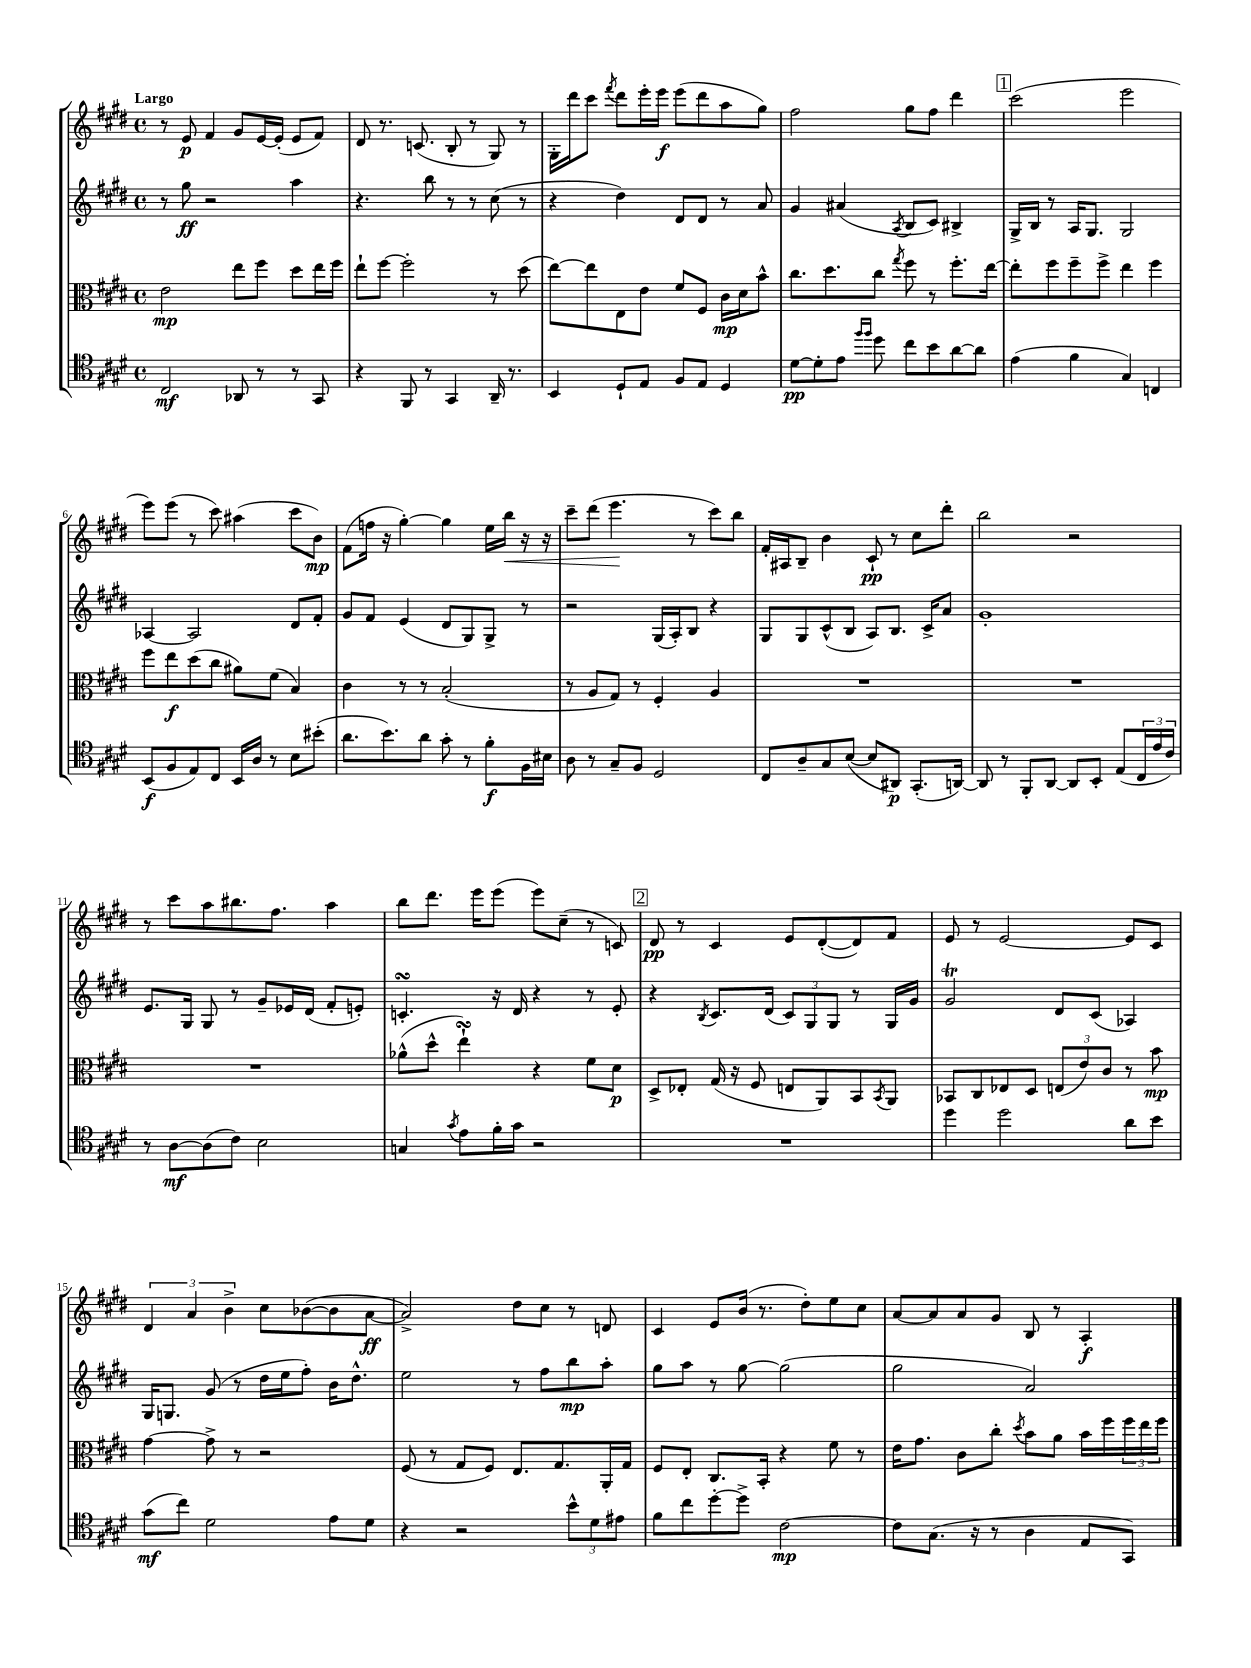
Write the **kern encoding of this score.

**kern	**dynam	**kern	**dynam	**kern	**dynam	**kern	**dynam
*part4	*part4	*part3	*part3	*part2	*part2	*part1	*part1
*staff4	*staff4	*staff3	*staff3	*staff2	*staff2	*staff1	*staff1
*clefC4	*	*clefC3	*	*clefG2	*	*clefG2	*
*k[f#c#g#d#]	*	*k[f#c#g#d#]	*	*k[f#c#g#d#]	*	*k[f#c#g#d#]	*
*M4/4	*	*M4/4	*	*M4/4	*	*M4/4	*
*met(c)	*	*met(c)	*	*met(c)	*	*met(c)	*
=1	=1	=1	=1	=1	=1	=1	=1
!	!	!	!	!	!	!LO:TX:a:B:t=Largo	!
2C#/	mf	2e\	mp	8r	.	8r	.
.	.	.	.	8gg#\	ff	8e/	p
.	.	.	.	2r	.	4f#/	.
8AA-X/	.	8ee\L	.	.	.	8g#/L	.
8r	.	8ff#\J	.	.	.	[16e/L	.
.	.	.	.	.	.	(16e'/JJ]	.
8r	.	8dd#\L	.	4aa\	.	8e/L	.
8GG#/	.	16ee\L	.	.	.	8f#/J)	.
.	.	16ff#\JJ	.	.	.	.	.
=2	=2	=2	=2	=2	=2	=2	=2
4r	.	8ee`\L	.	4.r	.	8d#/	.
.	.	[8ff#\J	.	.	.	8.r	.
8FF#/	.	2ff#'\]	.	.	.	.	.
.	.	.	.	.	.	(8.cn/	.
8r	.	.	.	8bb\	.	.	.
4GG#/	.	.	.	8r	.	8B'/	.
.	.	.	.	8r	.	8r	.
16AA~/	.	8r	.	(8cc#\	.	8G#/)	.
8.r	.	.	.	.	.	.	.
.	.	(8dd#\	.	8r	.	8r	.
=3	=3	=3	=3	=3	=3	=3	=3
4BB/	.	[8ee\L)	.	4r	.	16G#'\LL	.
.	.	.	.	.	.	16ddd#\J	.
.	.	8ee\]	.	.	.	8ccc#\J	.
.	.	.	.	.	.	8qfff#/	.
8D#`/L	.	8E\	.	4dd#\)	.	8ddd#\L	.
8E/J	.	8e\J	.	.	.	16eee'\L	.
.	.	.	.	.	.	16eee\JJ	f
8F#/L	.	8f#/L	.	8d#/L	.	(8eee\L	.
8E/J	.	8F#/J	.	8d#/J	.	8ddd#\	.
4D#/	.	16c#\LL	mp	8r	.	8aa\	.
.	.	16d#\J	.	.	.	.	.
.	.	8b^^\J	.	8a/	.	8gg#\J)	.
=4	=4	=4	=4	=4	=4	=4	=4
[8d#\L	pp	8.cc#\L	.	4g#/	.	2ff#\	.
8d#'\]	.	.	.	.	.	.	.
.	.	8.dd#\	.	.	.	.	.
8e\J	.	.	.	(4a#X/	.	.	.
16qqff#/LL	.	.	.	.	.	.	.
16qqff#/JJ	.	.	.	.	.	.	.
8dd#\	.	8cc#\J	.	.	.	.	.
.	.	8qgg#/	.	8qA/	.	.	.
8cc#\L	.	8ff#\	.	8B/L	.	8gg#\L	.
8b\	.	8r	.	8c#/J)	.	8ff#\J	.
[8a\	.	8.ff#'\L	.	4B#X^/	.	4ddd#\	.
8a\J]	.	.	.	.	.	.	.
.	.	[16ee\Jk	.	.	.	.	.
!!LO:REH:place=s1:t=1
=5	=5	=5	=5	=5	=5	=5	=5
(4e\	.	8ee'\L]	.	16G#^/LL	.	(2ccc#\	.
.	.	.	.	16B/JJ	.	.	.
.	.	8ff#\	.	8r	.	.	.
4f#\	.	8ff#~\	.	16A/KL	.	.	.
.	.	.	.	8.G#/J	.	.	.
.	.	8ff#^\J	.	.	.	.	.
4G#/)	.	4ee\	.	2G#/	.	2eee\	.
4Cn/	.	4ff#\	.	.	.	.	.
!!LO:LB:g=z
=6	=6	=6	=6	=6	=6	=6	=6
(8BB/L	f	8ff#\L	.	[4A-X/	.	8eee\L)	.
8F#/	.	8ee\	f	.	.	(8eee\J	.
8E/)	.	(8dd#\	.	2A-/]	.	8r	.
8C#/J	.	8cc#\J	.	.	.	8ccc#\)	.
16BB/LL	.	8a#X\L)	.	.	.	(4aa#X\	.
16A/JJ	.	.	.	.	.	.	.
8r	.	(8f#\J	.	.	.	.	.
8B\L	.	4B/)	.	8d#/L	.	8ccc#\L	.
(8b#X'\J	.	.	.	8f#'/J	.	8b\J)	mp
=7	=7	=7	=7	=7	=7	=7	=7
8.a\L	.	4c#\	.	8g#/L	.	(8f#\L	.
.	.	.	.	8f#/J	.	16ffn\Jk	.
8.b\)	.	.	.	.	.	16r	.
.	.	8r	.	(4e/	.	[4gg#'\)	.
8a\J	.	8r	.	.	.	.	.
8g#'\	.	(2B'/	.	8d#/L	.	4gg#\]	.
8r	.	.	.	8G#/)	.	.	.
8f#'\L	f	.	.	8G#^/J	.	16ee\LL	.
!	!	!	!	!	!	!	!LO:HP:b
.	.	.	.	.	.	16bb\JJ	<
16F#\L	.	.	.	8r	.	16r	.
16B#X\JJ	.	.	.	.	.	16r	.
=8	=8	=8	=8	=8	=8	=8	=8
8A\	.	8r	.	2r	.	8ccc#~\L	.
8r	.	8A/L	.	.	.	(8ddd#\J	.
8G#~/L	.	8G#/J)	.	.	.	4.eee\	.
8F#/J	.	8r	.	.	.	.	.
2D#/	.	4F#'/	.	(16G#/LL	.	.	.
.	.	.	.	16A'/J)	.	.	.
.	.	.	.	8B/J	.	8r	[
.	.	4A/	.	4r	.	8ccc#\L)	.
.	.	.	.	.	.	8bb\J	.
=9	=9	=9	=9	=9	=9	=9	=9
8C#/L	.	1r	.	8G#/L	.	16f#'/LL	.
.	.	.	.	.	.	16A#X/J	.
8A~/	.	.	.	8G#/	.	8B~/J	.
8G#/	.	.	.	(8c#^^/	.	4b\	.
([8B/J	.	.	.	8B/J	.	.	.
8B/L]	.	.	.	8A/L)	.	8c#`/	pp
8AA#X/J)	p	.	.	8.B/J	.	8r	.
(8.GG#'/L	.	.	.	.	.	8cc#\L	.
.	.	.	.	16c#^/KL	.	.	.
.	.	.	.	8a/J	.	8ddd#'\J	.
[16AAn/Jk)	.	.	.	.	.	.	.
=10	=10	=10	=10	=10	=10	=10	=10
8AA/]	.	1r	.	1g#'	.	2bb\	.
8r	.	.	.	.	.	.	.
8FF#'/L	.	.	.	.	.	.	.
[8AA/J	.	.	.	.	.	.	.
8AA/L]	.	.	.	.	.	2r	.
8BB'/J	.	.	.	.	.	.	.
(8E/L	.	.	.	.	.	.	.
24C#/L	.	.	.	.	.	.	.
24e/	.	.	.	.	.	.	.
24c#/JJ)	.	.	.	.	.	.	.
!!LO:LB:g=z
=11	=11	=11	=11	=11	=11	=11	=11
8r	.	1r	.	8.e/L	.	8r	.
[8A\L	mf	.	.	.	.	8ccc#\L	.
.	.	.	.	16G#/Jk	.	.	.
(8A\]	.	.	.	8G#/	.	8aa\	.
8c#\J)	.	.	.	8r	.	8.bb#X\	.
2B\	.	.	.	8g#~/L	.	.	.
.	.	.	.	.	.	8.ff#\J	.
.	.	.	.	16e-X/L	.	.	.
.	.	.	.	(16d#/JJ	.	.	.
.	.	.	.	8f#'/L	.	4aa\	.
.	.	.	.	8en'/J)	.	.	.
=12	=12	=12	=12	=12	=12	=12	=12
4Gn/	.	(8a-X^^\L	.	4.cnsSSs'/	.	8bb\L	.
.	.	8dd#^^\J	.	.	.	8.ddd#\J	.
8qg#/	.	.	.	.	.	.	.
8e\L	.	4eesSSs`\)	.	.	.	.	.
.	.	.	.	.	.	16eee\KL	.
16f#'\L	.	.	.	16r	.	(8eee\J	.
16g#\JJ	.	.	.	16d#/	.	.	.
2r	.	4r	.	4r	.	8eee\L)	.
.	.	.	.	.	.	(8cc#~\J	.
.	.	8f#\L	.	8r	.	8r	.
.	.	8d#\J	p	8e'/	.	8cn/)	.
!!LO:REH:place=s1:t=2
=13	=13	=13	=13	=13	=13	=13	=13
1r	.	8D#^/L	.	4r	.	8d#/	pp
.	.	8E-X'/J	.	.	.	8r	.
.	.	.	.	8qB/	.	.	.
.	.	(16G#/	.	8.c#/L	.	4c#/	.
.	.	16r	.	.	.	.	.
.	.	8F#/	.	.	.	.	.
.	.	.	.	(16d#/Jk	.	.	.
.	.	8En/L	.	12c#/L)	.	8e/L	.
.	.	.	.	12G#/	.	.	.
.	.	8AA/)	.	.	.	([8d#'/	.
.	.	.	.	12G#/J	.	.	.
.	.	8BB/	.	8r	.	8d#/])	.
.	.	8qBB/	.	.	.	.	.
.	.	8AA/J	.	16G#/LL	.	8f#/J	.
.	.	.	.	16g#/JJ	.	.	.
=14	=14	=14	=14	=14	=14	=14	=14
4dd#\	.	8BB-X/L	.	2g#t/	.	8e/	.
.	.	8C#/	.	.	.	8r	.
2dd#\	.	8E-X/	.	.	.	[2e/	.
.	.	8D#/J	.	.	.	.	.
.	.	(12En/L	.	8d#/L	.	.	.
.	.	12e/)	.	.	.	.	.
.	.	.	.	(8c#/J	.	.	.
.	.	12c#/J	.	.	.	.	.
8a\L	.	8r	.	4A-X/)	.	8e/L]	.
8b\J	.	8b\	mp	.	.	8c#/J	.
!!LO:LB:g=z
=15	=15	=15	=15	=15	=15	=15	=15
(8g#\L	mf	[4g#\	.	16G#/KL	.	6d#/	.
.	.	.	.	8.Gn/J	.	.	.
8cc#\J)	.	.	.	.	.	.	.
.	.	.	.	.	.	6a/	.
2d#\	.	8g#^\]	.	(8g#/	.	.	.
.	.	.	.	.	.	6b^\	.
.	.	8r	.	8r	.	.	.
.	.	2r	.	16dd#\LL	.	8cc#\L	.
.	.	.	.	16ee\J	.	.	.
.	.	.	.	8ff#'\J)	.	([8b-X\	.
8e\L	.	.	.	16b\KL	.	8b-\]	.
.	.	.	.	8.dd#^^\J	.	.	.
8d#\J	.	.	.	.	.	[8a\J	ff
=16	=16	=16	=16	=16	=16	=16	=16
4r	.	(8F#/	.	2ee\	.	2a^/])	.
.	.	8r	.	.	.	.	.
2r	.	8G#/L	.	.	.	.	.
.	.	8F#/J)	.	.	.	.	.
.	.	8.E/L	.	8r	.	8dd#\L	.
.	.	.	.	8ff#\L	.	8cc#\J	.
.	.	8.G#/	.	.	.	.	.
12b^^\L	.	.	.	8bb\	mp	8r	.
12d#\	.	.	.	.	.	.	.
.	.	16AA'/L	.	8aa'\J	.	8dn/	.
12e#X\J	.	.	.	.	.	.	.
.	.	16G#/JJ	.	.	.	.	.
=17	=17	=17	=17	=17	=17	=17	=17
8f#\L	.	8F#/L	.	8gg#\L	.	4c#/	.
8cc#\	.	8E'/J	.	8aa\J	.	.	.
[8dd#'\	.	8.C#/L	.	8r	.	8e/L	.
8dd#^\J]	.	.	.	[8gg#\	.	(16b/Jk	.
.	.	16BB'/Jk	.	.	.	8.r	.
[2c#\	mp	4r	.	(2gg#\]	.	.	.
.	.	.	.	.	.	8dd#'\L)	.
.	.	8f#\	.	.	.	8ee\	.
.	.	8r	.	.	.	8cc#\J	.
=18	=18	=18	=18	=18	=18	=18	=18
8c#\L]	.	16e\KL	.	2gg#\	.	[8a/L	.
.	.	8.g#\J	.	.	.	.	.
(8.G#\J	.	.	.	.	.	8a/]	.
.	.	8c#\L	.	.	.	8a/	.
16r	.	.	.	.	.	.	.
8r	.	8cc#'\J	.	.	.	8g#/J	.
.	.	8qdd#/	.	.	.	.	.
4A\	.	8b\L	.	2a/)	.	8B/	.
.	.	8a\J	.	.	.	8r	.
8E/L	.	16b\LL	.	.	.	4A'/	f
.	.	16ff#\	.	.	.	.	.
8GG#/J)	.	24ff#\	.	.	.	.	.
.	.	24ee\	.	.	.	.	.
.	.	24ff#\JJ	.	.	.	.	.
==	==	==	==	==	==	==	==
*-	*-	*-	*-	*-	*-	*-	*-
